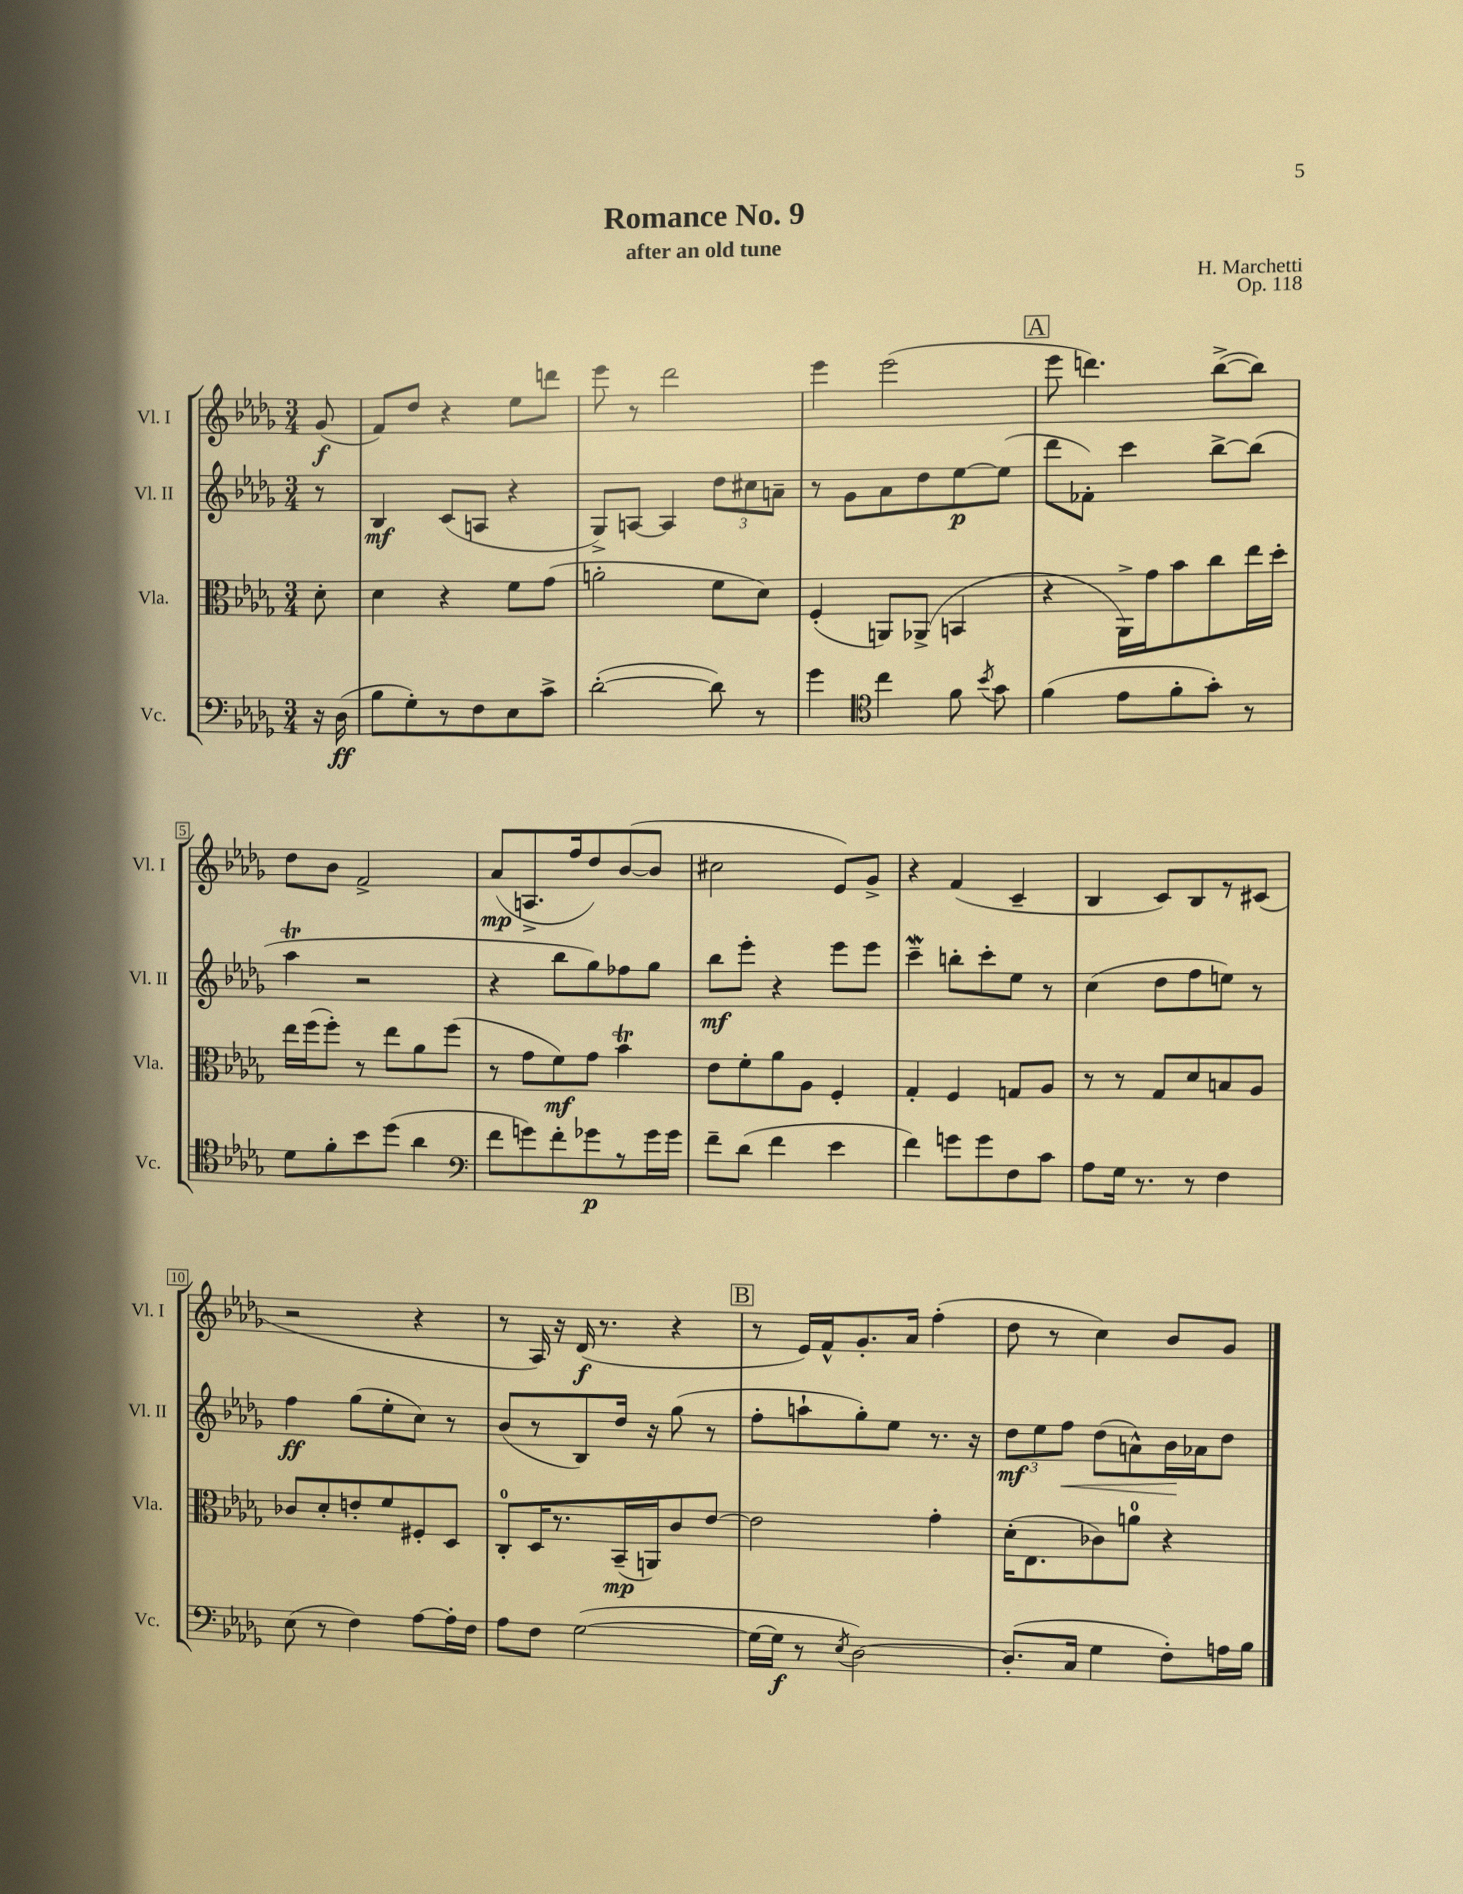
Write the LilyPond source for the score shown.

\header { title = "Romance No. 9" composer = "H. Marchetti" subtitle = "after an old tune" opus = "Op. 118" }
<<
\new StaffGroup <<
\new Staff = "s0" \with { instrumentName = "Vl. I" shortInstrumentName = "Vl. I" } {
    \clef treble \key des \major \numericTimeSignature \time 3/4 \partial 8
    \autoBeamOff ges'8\f( |
    f'8[) des''8] r4 ees''8[ d'''8] |
    ees'''8 r8 des'''2 |
    ees'''4 ees'''2( |
    \mark \markup { \box "A" } ees'''8 d'''4.) bes''8[~->( bes''8]) |
    des''8[ bes'8] f'2-> |
    aes'8[\mp( a8.-> f''16 des''8) bes'8~( bes'8] |
    cis''2 ees'8[) ges'8]-> |
    r4 f'4( c'4-- |
    bes4 c'8[) bes8 r8 cis'8]( |
    r2 r4 |
    r8 aes16) r16 des'16\f( r8. r4 |
    \mark \markup { \box "B" } r8 ees'16[) f'16-^ ges'8.-. aes'16] f''4-.( |
    des''8 r8 c''4) bes'8[ ges'8] \bar "|." |
}
\new Staff = "s1" \with { instrumentName = "Vl. II" shortInstrumentName = "Vl. II" } {
    \clef treble \key des \major \numericTimeSignature \time 3/4 \partial 8
    \autoBeamOff r8 |
    bes4\mf c'8[( a8] r4 |
    ges8[->) a8]~ a4 \tuplet 3/2 { des''8[ cis''8 a'8]-- } |
    r8 ges'8[ aes'8 des''8 ees''8~\p ees''8]( |
    \mark \markup { \box "A" } des'''8[ fes'8]-.) c'''4 bes''8[~-> bes''8]( |
    aes''4\trill r2 |
    r4 bes''8[ ges''8) fes''8 ges''8] |
    bes''8[\mf ees'''8]-. r4 ees'''8[ ees'''8] |
    c'''4--\mordent b''8[-. c'''8-. ees''8] r8 |
    c''4( des''8[ f''8 e''8]) r8 |
    f''4\ff ges''8[( ees''8-. c''8]) r8 |
    bes'8[( r8 bes8) des''16] r16 ges''8( r8 |
    \mark \markup { \box "B" } f''8[-. a''8-! ges''8-.) ees''8] r8. r16 |
    \tuplet 3/2 { des''8[\mf ees''8 f''8]\< } des''8[( a'8-^) bes'16\! aes'16 des''8] \bar "|." |
}
\new Staff = "s2" \with { instrumentName = "Vla." shortInstrumentName = "Vla." } {
    \clef alto \key des \major \numericTimeSignature \time 3/4 \partial 8
    \autoBeamOff des'8-. |
    des'4 r4 f'8[ ges'8]( |
    a'2-. f'8[ des'8]) |
    f4-.( a,8[) aes,8]->( b,4 |
    \mark \markup { \box "A" } r4 aes,16[->) ges'16 bes'8 c''8 ees''16 des''16]-. |
    ees''16[ f''16( f''8]-.) r8 ees''8[ aes'8 f''8]( |
    r8 ges'8[ f'8\mf) ges'8] bes'4\trill |
    ees'8[ f'8-. aes'8 aes8] f4-. |
    ges4-. f4 g8[ aes8] |
    r8 r8 ges8[ des'8 b8 aes8] |
    ces'8[ des'8-. e'8-. f'8 fis8-. des8] |
    c8[-0-. des16 r8. bes,16--\mp( a,16) c'8 ees'8]~ |
    \mark \markup { \box "B" } ees'2 ges'4-. |
    des'16[-.( ees8. ces'8) a'8]-0 r4 \bar "|." |
}
\new Staff = "s3" \with { instrumentName = "Vc." shortInstrumentName = "Vc." } {
    \clef bass \key des \major \numericTimeSignature \time 3/4 \partial 8
    \autoBeamOff r16 des16\ff( |
    bes8[ ges8-.) r8 f8 ees8 c'8]-> |
    des'2~-.( des'8) r8 |
    ges'4 \clef tenor c''4 f'8 \acciaccatura { bes'8 } ges'8 |
    \mark \markup { \box "A" } f'4( ees'8[ f'8-. ges'8]-.) r8 |
    des'8[ f'8-. bes'8 des''8]( aes'4 |
    \clef bass f'8[ g'8) f'8-. ges'8\p r8 ges'16 ges'16] |
    f'8[-- des'8]( f'4 ees'4 |
    f'4) g'8[ g'8 f8 c'8] |
    aes8[ ges16] r8. r8 f4 |
    ees8( r8 f4) aes8[~ aes16-. f16] |
    aes8[ f8] ges2~( |
    \mark \markup { \box "B" } ges16[~ ges16]\f r8 \acciaccatura { ees8 } des2~) |
    des8.[-.( c16] ges4 f8[-.) a16 bes16] \bar "|." |
}
>>
>>
\layout { \context { \Score \override BarNumber.stencil = #(make-stencil-boxer 0.1 0.3 ly:text-interface::print) } }
